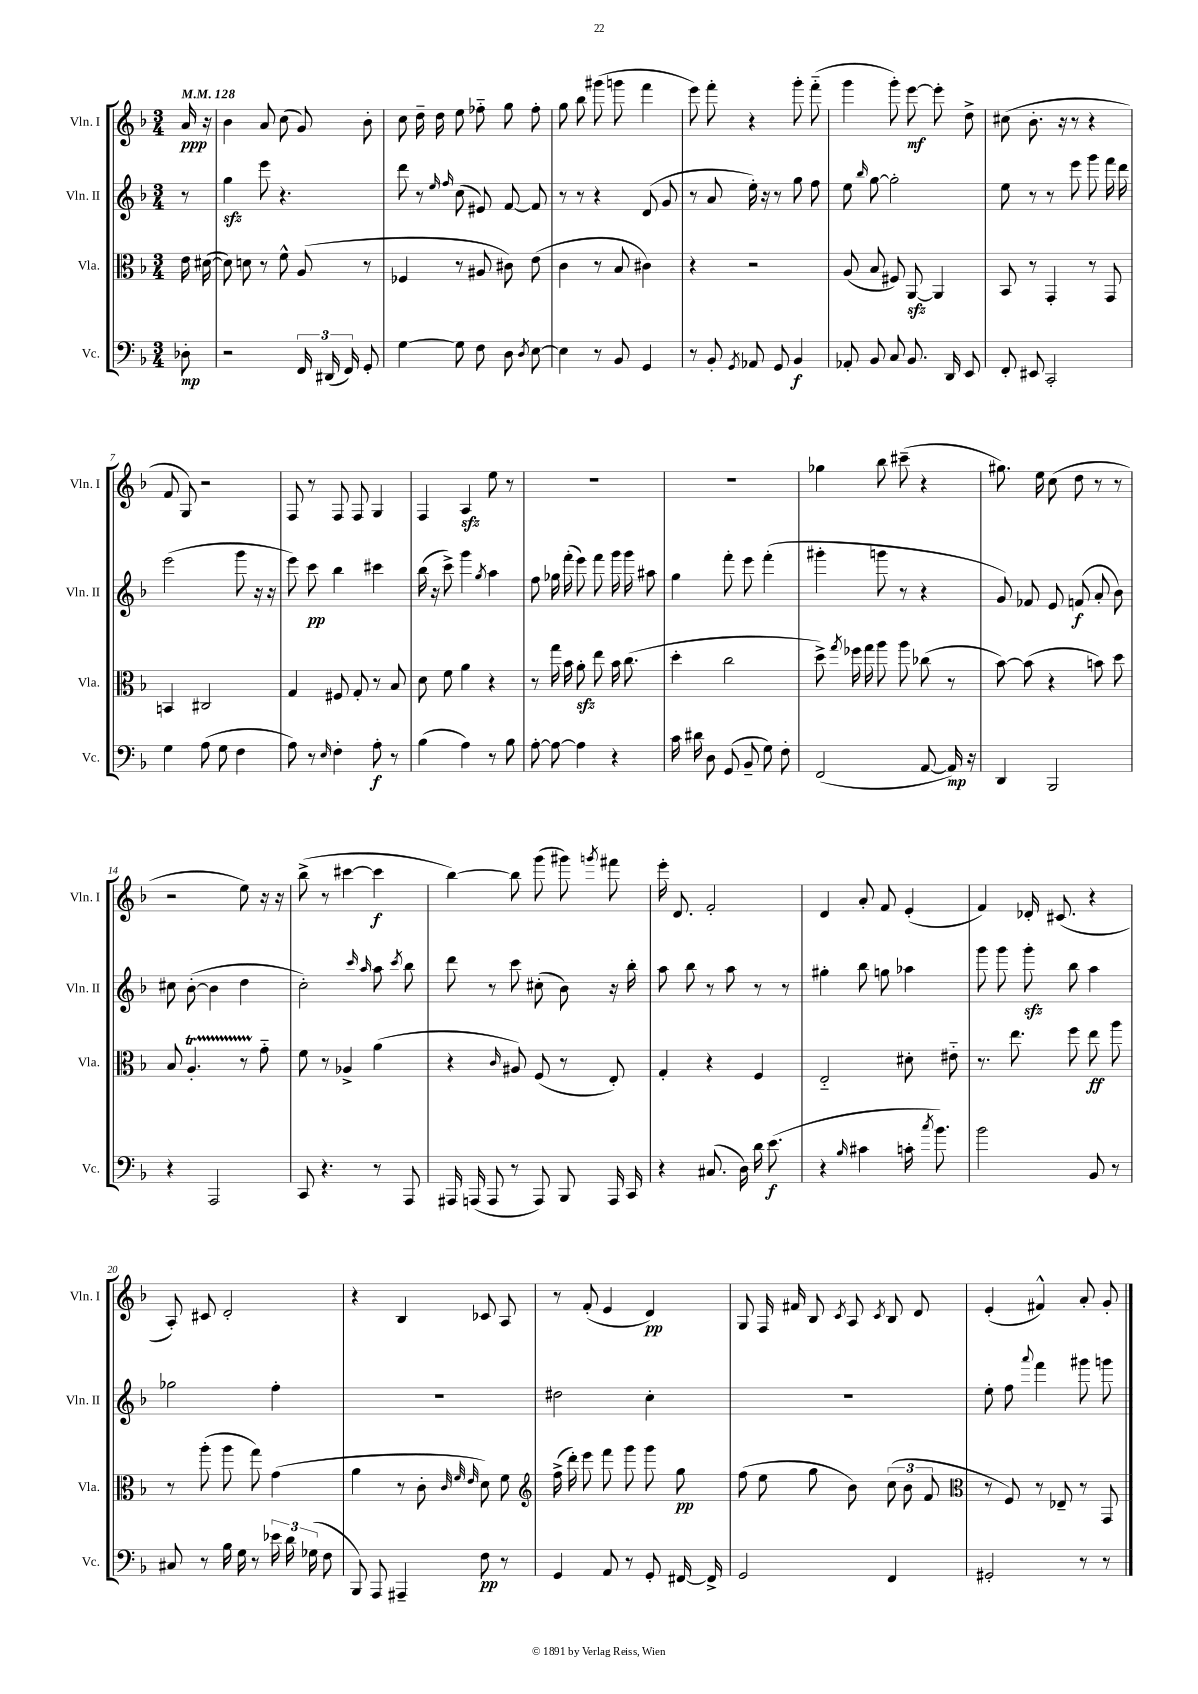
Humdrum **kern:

**kern	**dynam	**kern	**dynam	**kern	**dynam	**kern	**dynam
*part4	*part4	*part3	*part3	*part2	*part2	*part1	*part1
*staff4	*staff4	*staff3	*staff3	*staff2	*staff2	*staff1	*staff1
*I"Vc.	*	*I"Vla.	*	*I"Vln. II	*	*I"Vln. I	*
*I'Vc.	*	*I'Vla.	*	*I'Vln. II	*	*I'Vln. I	*
*clefF4	*	*clefC3	*	*clefG2	*	*clefG2	*
*k[b-]	*	*k[b-]	*	*k[b-]	*	*k[b-]	*
*M3/4	*	*M3/4	*	*M3/4	*	*M3/4	*
*MM128	*	*MM128	*	*MM128	*	*MM128	*
=	=	=	=	=	=	=	=
8D-X'\	mp	16e\	.	8r	.	16a/	ppp
.	.	([16d#X\	.	.	.	16r	.
=1	=1	=1	=1	=1	=1	=1	=1
2r	.	8d#\])	.	4ggzz\	.	4b-\	.
.	.	8dn\	.	.	.	.	.
.	.	8r	.	8eee\	.	8a/	.
.	.	8f^^\	.	4.r	.	(8cc\	.
24FF/	.	(8A/	.	.	.	8g/)	.
(24DD#X/	.	.	.	.	.	.	.
24FF/)	.	.	.	.	.	.	.
8GG'/	.	8r	.	.	.	8b-'\	.
=2	=2	=2	=2	=2	=2	=2	=2
[4G\	.	4F-X/	.	8ddd\	.	8cc\	.
.	.	.	.	8r	.	16dd~\	.
.	.	.	.	.	.	16dd\	.
.	.	.	.	16qqee/	.	.	.
.	.	.	.	16qqff/	.	.	.
8G\]	.	8r	.	(8cc\	.	8ee\	.
8F\	.	8A#X/	.	8e#X/)	.	8ff-X\	.
8D\	.	8c#X\)	.	[8f/	.	8gg\	.
8qD/	.	.	.	.	.	.	.
[8E\	.	(8e\	.	8f/]	.	8ff-'\	.
=3	=3	=3	=3	=3	=3	=3	=3
4E\]	.	4c\	.	8r	.	8gg\	.
.	.	.	.	8r	.	8bb-\	.
8r	.	8r	.	4r	.	(8ggg#X\	.
8BB-/	.	8B-/	.	.	.	8gggn\	.
4GG/	.	4c#X\)	.	(8d/	.	4fff\	.
.	.	.	.	8g/	.	.	.
=4	=4	=4	=4	=4	=4	=4	=4
8r	.	4r	.	8r	.	8eee\)	.
8BB-'/	.	.	.	8a/	.	8fff'\	.
8qGG/	.	.	.	.	.	.	.
8AA-X/	.	2r	.	16ee'\)	.	4r	.
.	.	.	.	16r	.	.	.
8GG/	.	.	.	8r	.	.	.
4BB-/	f	.	.	8gg\	.	8ggg'\	.
.	.	.	.	8ff\	.	(8fff\	.
=5	=5	=5	=5	=5	=5	=5	=5
8AA-X'/	.	(8A/	.	8ee\	.	4ggg\	.
.	.	.	.	16qqbb-/	.	.	.
8BB-/	.	8B-/	.	[8gg\	.	.	.
8C/	.	8F#X/)	.	2gg'\]	.	8ggg'\)	.
8.BB-/	.	[8AAzz/	.	.	.	[8eee\	mf
.	.	4AA/]	.	.	.	8eee'\]	.
16DD/	.	.	.	.	.	.	.
8EE/	.	.	.	.	.	8dd^\	.
=6	=6	=6	=6	=6	=6	=6	=6
8FF'/	.	8BB-/	.	8ee\	.	(8cc#X\	.
8EE#X/	.	8r	.	8r	.	8.b-'\	.
2CC'/	.	4GG'/	.	8r	.	.	.
.	.	.	.	.	.	16r	.
.	.	.	.	8eee\	.	8r	.
.	.	8r	.	8ggg\	.	4r	.
.	.	8GG/	.	16fff\	.	.	.
.	.	.	.	16ddd\	.	.	.
!!LO:LB:g=z
=7	=7	=7	=7	=7	=7	=7	=7
4G\	.	4BBn/	.	(2eee\	.	8f/	.
.	.	.	.	.	.	8G/)	.
(8A\	.	2C#X/	.	.	.	2r	.
8G\	.	.	.	.	.	.	.
4F\	.	.	.	8ggg\	.	.	.
.	.	.	.	16r	.	.	.
.	.	.	.	16r	.	.	.
=8	=8	=8	=8	=8	=8	=8	=8
8A\)	.	4G/	.	8eee\)	.	8F/	.
8r	.	.	.	8ccc\	pp	8r	.
16qqE/	.	.	.	.	.	.	.
4F'\	.	8F#X/	.	4bb-\	.	8F/	.
.	.	8G'/	.	.	.	8F/	.
8A'\	f	8r	.	4ccc#X\	.	4G/	.
8r	.	8B-/	.	.	.	.	.
=9	=9	=9	=9	=9	=9	=9	=9
(4B-\	.	8d\	.	(16bb-\	.	4F/	.
.	.	.	.	16r	.	.	.
.	.	8f\	.	8ccc^\)	.	.	.
4A\)	.	4a\	.	4ggg\	.	4Azz/	.
.	.	.	.	8qgg/	.	.	.
8r	.	4r	.	4aa\	.	8ee\	.
8B-\	.	.	.	.	.	8r	.
=10	=10	=10	=10	=10	=10	=10	=10
[8A'\	.	8r	.	8ff\	.	2.r	.
8A\_	.	16gg\	.	16gg-X\	.	.	.
.	.	16b-\	.	(16fff'\	.	.	.
4A\]	.	8azz'\	.	8eee\)	.	.	.
.	.	8ee\	.	8fff\	.	.	.
4r	.	16b-\	.	16ggg\	.	.	.
.	.	(8.cc\	.	16ggg\	.	.	.
.	.	.	.	8aa#X\	.	.	.
=11	=11	=11	=11	=11	=11	=11	=11
16c\	.	4dd'\	.	4gg\	.	2.r	.
16d#X\	.	.	.	.	.	.	.
8D\	.	.	.	.	.	.	.
(8GG/	.	2cc\	.	8fff'\	.	.	.
8BB-~/	.	.	.	8eee\	.	.	.
8G\)	.	.	.	(4fff'\	.	.	.
8F'\	.	.	.	.	.	.	.
=12	=12	=12	=12	=12	=12	=12	=12
(2FF/	.	8dd^\)	.	4ggg#X'\	.	4gg-X\	.
.	.	8qgg/	.	.	.	.	.
.	.	16ff-X\	.	.	.	.	.
.	.	16gg\	.	.	.	.	.
.	.	8aa\	.	8gggn\	.	8bb-\	.
.	.	8aa\	.	8r	.	(8ccc#X~\	.
[8AA/	.	(8cc-X\	.	4r	.	4r	.
16AA/])	mp	8r	.	.	.	.	.
16r	.	.	.	.	.	.	.
=13	=13	=13	=13	=13	=13	=13	=13
4DD/	.	[8b-\)	.	8g/)	.	8.gg#X\)	.
.	.	(8b-\]	.	8f-X/	.	.	.
.	.	.	.	.	.	16ee\	.
2BBB-/	.	4r	.	8e/	.	(8cc\	.
.	.	.	.	(8fn/	f	8dd\	.
.	.	8bn\)	.	8a'/	.	8r	.
.	.	8dd\	.	8b-\)	.	8r	.
!!LO:LB:g=z
=14	=14	=14	=14	=14	=14	=14	=14
4r	.	8B-/	.	8cc#X\	.	2r	.
.	.	4.At'/	.	([8b-'\	.	.	.
2AAA/	.	.	.	4b-\]	.	.	.
.	.	8r	.	4dd\	.	8ee\)	.
.	.	8g\	.	.	.	16r	.
.	.	.	.	.	.	16r	.
=15	=15	=15	=15	=15	=15	=15	=15
8CC/	.	8f\	.	2cc'\)	.	(8bb-^\	.
4.r	.	8r	.	.	.	8r	.
.	.	4A-X^/	.	.	.	[4ccc#X\	.
.	.	.	.	16qqccc/	.	.	.
.	.	.	.	16qqaa/	.	.	.
8r	.	(4a\	.	8aa\	.	4ccc#\]	f
.	.	.	.	8qccc/	.	.	.
8AAA/	.	.	.	8bb-\	.	.	.
=16	=16	=16	=16	=16	=16	=16	=16
16AAA#X/	.	4r	.	8ddd\	.	[4bb-\)	.
(16AAAn/	.	.	.	.	.	.	.
8AAA/	.	.	.	8r	.	.	.
.	.	16qqc/	.	.	.	.	.
8r	.	8A#X/)	.	8ccc\	.	8bb-\]	.
8AAA/)	.	(8F/	.	(8cc#X'\	.	(8ggg\	.
8BBB-/	.	8r	.	8b-\)	.	8ggg#X\)	.
.	.	.	.	.	.	8qgggn/	.
16AAA/	.	8E'/)	.	16r	.	8fff#X\	.
16CC/	.	.	.	16bb-'\	.	.	.
=17	=17	=17	=17	=17	=17	=17	=17
4r	.	4G'/	.	8aa\	.	16eee'\	.
.	.	.	.	.	.	8.d/	.
.	.	.	.	8bb-\	.	.	.
(8.C#X/	.	4r	.	8r	.	2f'/	.
.	.	.	.	8aa\	.	.	.
16D\)	.	.	.	.	.	.	.
16d\	.	4F/	.	8r	.	.	.
(8.e\	f	.	.	.	.	.	.
.	.	.	.	8r	.	.	.
=18	=18	=18	=18	=18	=18	=18	=18
4r	.	2E/	.	4gg#X'\	.	4d/	.
16qqB-/	.	.	.	.	.	.	.
4c#X\	.	.	.	8bb-\	.	8a'/	.
.	.	.	.	8ggn\	.	8f/	.
16cn'\	.	8d#X'\	.	4aa-X\	.	(4e'/	.
8qcc/	.	.	.	.	.	.	.
8.b-\)	.	.	.	.	.	.	.
.	.	8e#X\	.	.	.	.	.
=19	=19	=19	=19	=19	=19	=19	=19
2b-\	.	8.r	.	8ggg\	.	4f/)	.
.	.	.	.	8ggg\	.	.	.
.	.	8.ee\	.	.	.	.	.
.	.	.	.	8gggzz'\	.	16d-X'/	.
.	.	.	.	.	.	(8.c#X/	.
.	.	8ff\	.	8bb-\	.	.	.
8BB-/	.	8ee\	ff	4aa\	.	4r	.
8r	.	8aa\	.	.	.	.	.
!!LO:LB:g=z
=20	=20	=20	=20	=20	=20	=20	=20
8C#X/	.	8r	.	2gg-X\	.	8A'/)	.
8r	.	(8aa'\	.	.	.	8c#X/	.
16B-\	.	8aa\	.	.	.	2d'/	.
16G\	.	.	.	.	.	.	.
8r	.	8gg\)	.	.	.	.	.
24e-X\	.	(4g\	.	4ff'\	.	.	.
24d\	.	.	.	.	.	.	.
(24G-X\	.	.	.	.	.	.	.
8F\	.	.	.	.	.	.	.
=21	=21	=21	=21	=21	=21	=21	=21
8BBB-/)	.	4a\	.	2.r	.	4r	.
8AAA/	.	.	.	.	.	.	.
4AAA#X~/	.	8r	.	.	.	4B-/	.
.	.	8c'\	.	.	.	.	.
.	.	32qqc/	.	.	.	.	.
.	.	32qqf/	.	.	.	.	.
.	.	32qqe/	.	.	.	.	.
8F\	pp	8d\)	.	.	.	8c-X/	.
8r	.	8f\	.	.	.	8A/	.
=22	=22	=22	=22	=22	=22	=22	=22
*	*	*clefG2	*	*	*	*	*
4GG/	.	(16ff^\	.	2dd#X\	.	8r	.
.	.	16ddd'\)	.	.	.	.	.
.	.	8eee\	.	.	.	(8f'/	.
8AA/	.	8fff\	.	.	.	4e/	.
8r	.	8ggg\	.	.	.	.	.
8GG'/	.	8ggg\	.	4cc'\	.	4d/)	pp
[16FF#X/	.	8gg\	pp	.	.	.	.
16FF#^/]	.	.	.	.	.	.	.
=23	=23	=23	=23	=23	=23	=23	=23
2GG/	.	(8ff\	.	2.r	.	8G/	.
.	.	8ee\	.	.	.	16F/	.
.	.	.	.	.	.	16f#X/	.
.	.	8gg\	.	.	.	8B-/	.
.	.	.	.	.	.	8qc/	.
.	.	8b-\)	.	.	.	8A/	.
.	.	.	.	.	.	8qc/	.
4FF/	.	(12cc\	.	.	.	8B-/	.
.	.	12b-\	.	.	.	.	.
.	.	.	.	.	.	8d/	.
.	.	12f/	.	.	.	.	.
=24	=24	=24	=24	=24	=24	=24	=24
*	*	*clefC3	*	*	*	*	*
2GG#X'/	.	8r	.	8ee'\	.	(4e'/	.
.	.	8F/)	.	8ff\	.	.	.
.	.	.	.	8qqaaa/	.	.	.
.	.	8r	.	4fff\	.	4f#X^^/)	.
.	.	8E-X~/	.	.	.	.	.
8r	.	8r	.	8ggg#X\	.	8a'/	.
8r	.	8GG/	.	8gggn\	.	8g'/	.
==	==	==	==	==	==	==	==
*-	*-	*-	*-	*-	*-	*-	*-
